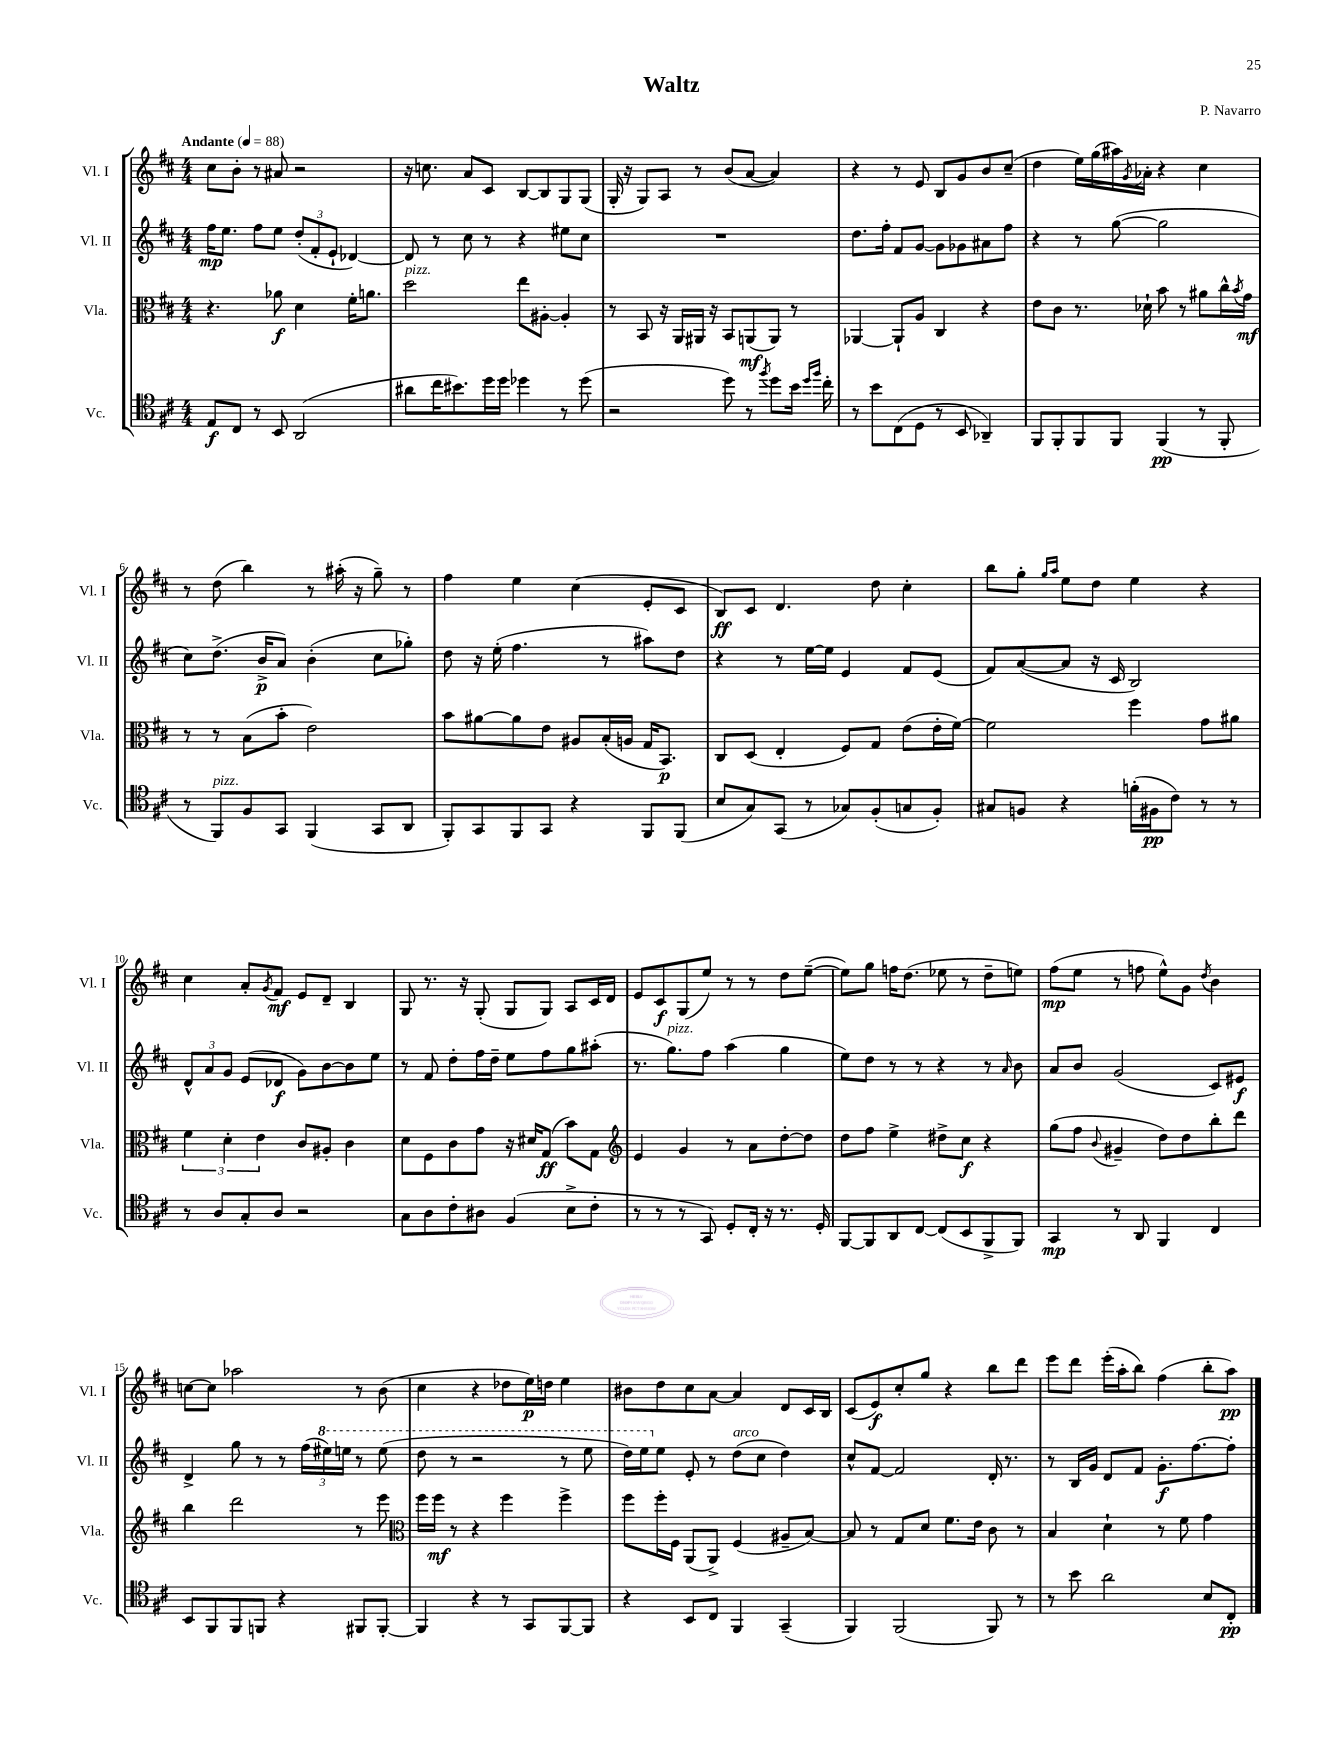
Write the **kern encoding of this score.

**kern	**kern	**kern	**kern
*staff4	*staff3	*staff2	*staff1
*clefC4	*clefC3	*clefG2	*clefG2
*k[f#c#]	*k[f#c#]	*k[f#c#]	*k[f#c#]
*M4/4	*M4/4	*M4/4	*M4/4
*MM88	*MM88	*MM88	*MM88
8E/L	4.r	16ff#\LK	8cc#\L
.	.	8.ee\J	.
8C#/J	.	.	8b'\J
8r	.	8ff#\L	8r
8BB/	8a-\	8ee\J	8a#/
(2AA/	4d\	(12dd'/L	2r
.	.	12f#'/	.
.	.	12e`/J	.
.	16f#'\LK	[4d-/)	.
.	8.a\J	.	.
=	=	=	=
8a#\L	2dd\	8d-/]	16r
.	.	.	8.cc\
16cc#\K	.	8r	.
8.b#\)	.	.	.
.	.	8cc#\	8a/L
16dd\L	.	8r	8c#/J
16dd\JJ	.	.	.
4dd-\	8ee\L	4r	[8B/L
.	[8A#'\J	.	8B/]
8r	4A#'/]	8ee#\L	8G/
(8dd-\	.	8cc#\J	(8G/J
=	=	=	=
2r	8r	1r	16G'/
.	.	.	16r
.	8BB/	.	8G/L)
.	16r	.	8A/J
.	16AA/LL	.	.
.	16AA#/JJ	.	8r
.	16r	.	.
8dd\)	8BB/L	.	(8b/L
8r	(8AA/	.	[8a/J
8qff#/	.	.	.
8dd\L	8AA/J)	.	4a/])
16b\Jk	8r	.	.
16qqdd/LL	.	.	.
16qqff#/JJ	.	.	.
16cc#'\	.	.	.
=	=	=	=
8r	[4AA-/	8.dd\L	4r
8b\L	.	.	.
.	.	16ff#'\Jk	.
(8C#\	8AA-`/]L	8f#/L	8r
8D\J	8A/J	[8g/J	8e/
8r	4C#/	8g\]L	8B/L
8BB/	.	8g-\	8g/
4AA-~/)	4r	8a#\	8b/
.	.	8ff#\J	(8cc#~/J
=	=	=	=
8FF#/L	8e\L	4r	4dd\
8FF#'/	8c#\J	.	.
8FF#/	8.r	8r	16ee\LL)
.	.	.	(16gg\
8FF#/J	.	([8gg\	16aa#\)
.	.	.	8qg/
.	16d-`\	.	16a-'\JJ
(4FF#/	8b\	2gg\]	4r
.	8r	.	.
8r	8a#\L	.	4cc#\
8FF#'/	16cc#^^\L	.	.
.	8qb/	.	.
.	16g\JJ	.	.
=	=	=	=
8r	8r	8cc#\L)	8r
8FF#/L)	8r	(8.dd^\J	(8dd\
8F#/	(8B\L	.	4bb\)
.	.	16b^/LK	.
8GG/J	8b'\J	8a/J)	.
(4FF#/	2e\)	(4b'\	8r
.	.	.	(16aa#'\
.	.	.	16r
8GG/L	.	8cc#\L	8gg~\)
8AA/J	.	8gg-'\J)	8r
=	=	=	=
8FF#'/L)	8b\L	8dd\	4ff#\
8GG/	[8a#\	16r	.
.	.	(16ee'\	.
8FF#/	8a#\]	4.ff#\	4ee\
8GG/J	8e\J	.	.
4r	8A#/L	.	(4cc#\
.	(16B'/L	8r	.
.	16A/JJ	.	.
8FF#/L	16G/LK	8aa#\L)	8e'/L
.	8.BB/J)	.	.
(8FF#/J	.	8dd\J	8c#/J
=	=	=	=
8B/L	8C#/L	4r	8B/L)
8G/)	(8D/J	.	8c#/J
(8GG/J	4E'/	8r	4.d/
8r	.	[16ee\LL	.
.	.	16ee\]JJ	.
8G-/L)	8F#/L)	4e/	.
(8F#'/	8G/J	.	8dd\
8G/	(8e\L	8f#/L	4cc#'\
8F#'/J)	16e'\L	(8e/J	.
.	[16f#\JJ)	.	.
=	=	=	=
8G#/L	2f#\]	8f#/L)	8bb\L
8F/J	.	([8a/	8gg'\J
.	.	.	16qqgg/LL
.	.	.	16qqaa/JJ
4r	.	8a/]J	8ee\L
.	.	16r	8dd\J
.	.	16c#/	.
(16f'\LL	4ff#\	2B/)	4ee\
16F#\J	.	.	.
8c#\J)	.	.	.
8r	8g\L	.	4r
8r	8a#\J	.	.
=	=	=	=
8r	6f#\	12d^^/L	4cc#\
.	.	12a/	.
8A/L	.	.	.
.	6d'\	12g/J	.
8G'/	.	(8e/L	8a'/L
.	6e\	.	.
.	.	.	8qg/
8A/J	.	8d-/J	8f#/J
2r	8c#/L	8g\L)	8e/L
.	8A#'/J	[8b\	8d~/J
.	4c#\	8b\]	4B/
.	.	8ee\J	.
=	=	=	=
8G\L	8d\L	8r	8G/
8A\	8F#\	8f#/	8.r
8c#'\	8c#\	8dd'\L	.
.	.	.	16r
8A#\J	8g\J	16ff#\L	(8G'/
.	.	16dd~\JJ	.
(4F#/	16r	8ee\L	8G/L
.	16d#/LK	.	.
.	(8G/J	8ff#\	8G/J)
8B^\L	8b\L)	8gg\	8A/L
8c#'\J	8G\J	(8aa#'\J	16c#/L
.	.	.	16d/JJ
=	=	=	=
*	*clefG2	*	*
8r	4e/	8.r	8e/L
8r	.	.	8c#/
.	.	8.gg\L)	.
8r	4g/	.	(8G/
8GG/)	.	8ff#\J	8ee/J)
8D'/L	8r	(4aa\	8r
16C#'/Jk	8a\L	.	8r
16r	.	.	.
8.r	[8dd'\	4gg\	8dd\L
.	8dd\]J	.	([8ee~\J
16D'/	.	.	.
=	=	=	=
[8FF#/L	8dd\L	8ee\L)	8ee\]L)
8FF#/]	8ff#\J	8dd\J	8gg\J
8AA/	4ee^\	8r	16ff\LK
.	.	.	(8.dd\J
[8C#/J	.	8r	.
(8C#/]L	8dd#^\L	4r	8ee-\
8BB/	8cc#\J	.	8r
8FF#^/	4r	8r	8dd~\L
.	.	16qqa/	.
8FF#/J)	.	8b\	8ee\J)
=	=	=	=
4GG/	(8gg\L	8a/L	(8ff#\L
.	8ff#\J	8b/J	8ee\J
.	8qqb/	.	.
8r	4g#~/	(2g/	8r
8AA/	.	.	8ff\
4FF#/	8dd\L)	.	8ee^^\L)
.	8dd\	.	8g\J
.	.	.	8qdd/
4C#/	8bb'\	8c#/L)	4b\
.	8ddd\J	8e#/J	.
=	=	=	=
8BB/L	4bb\	4d^/	[8cc\L
8FF#/	.	.	8cc\]J
8FF#/	2ddd\	8gg\	2aa-\
8FF/J	.	8r	.
4r	.	8r	.
.	.	(24ff#\LL	.
.	.	24eee#\)	.
.	.	24eee\JJ	.
8FF#/L	8r	8r	8r
[8FF#'/J	8eee\	(8eee\	(8b\
=	=	=	=
*	*clefC3	*	*
4FF#/]	16ff#\LL	8ddd\	4cc#\
.	16ff#\JJ	.	.
.	8r	8r	.
4r	4r	2r	4r
8r	4ff#\	.	8dd-\L
8GG/L	.	.	16ee\L)
.	.	.	16dd\JJ
[8FF#/	4ff#^\	8r	4ee\
8FF#/]J	.	8eee\	.
=	=	=	=
4r	8ff#\L	16ddd\LL)	8b#\L
.	.	16eee\J	.
.	16ff#'\L	8ee\J	8dd\
.	16F#\JJ	.	.
8BB/L	(8AA/L	8e'/	8cc#\
8C#/J	8AA^/J)	8r	[8a\J
4FF#/	(4F#/	(8dd\L	4a/]
.	.	8cc#\J	.
(4GG~/	8A#~/L	4dd\)	8d/L
.	[8B/J)	.	16c#/L
.	.	.	16B/JJ
=	=	=	=
4FF#/)	8B/]	8cc#^^/L	(8c#/L
.	8r	[8f#/J	8e/)
(2FF#/	8G/L	2f#/]	8cc#'/
.	8d/J	.	8gg/J
.	8.f#\L	.	4r
.	16e\Jk	.	.
8FF#/)	8c#\	16d'/	8bb\L
.	.	8.r	.
8r	8r	.	8ddd\J
=	=	=	=
8r	4B/	8r	8eee\L
8b\	.	16B/LL	8ddd\J
.	.	16g/JJ	.
2a\	4d`\	8d/L	(16eee'\LL
.	.	.	16aa'\J
.	.	8f#/J	8bb\J)
.	8r	8.g'\L	(4ff#\
.	8f#\	.	.
.	.	[8.ff#\	.
8B/L	4g\	.	8bb'\L
8C#'/J	.	8ff#'\]J	8aa\J)
==	==	==	==
*-	*-	*-	*-
